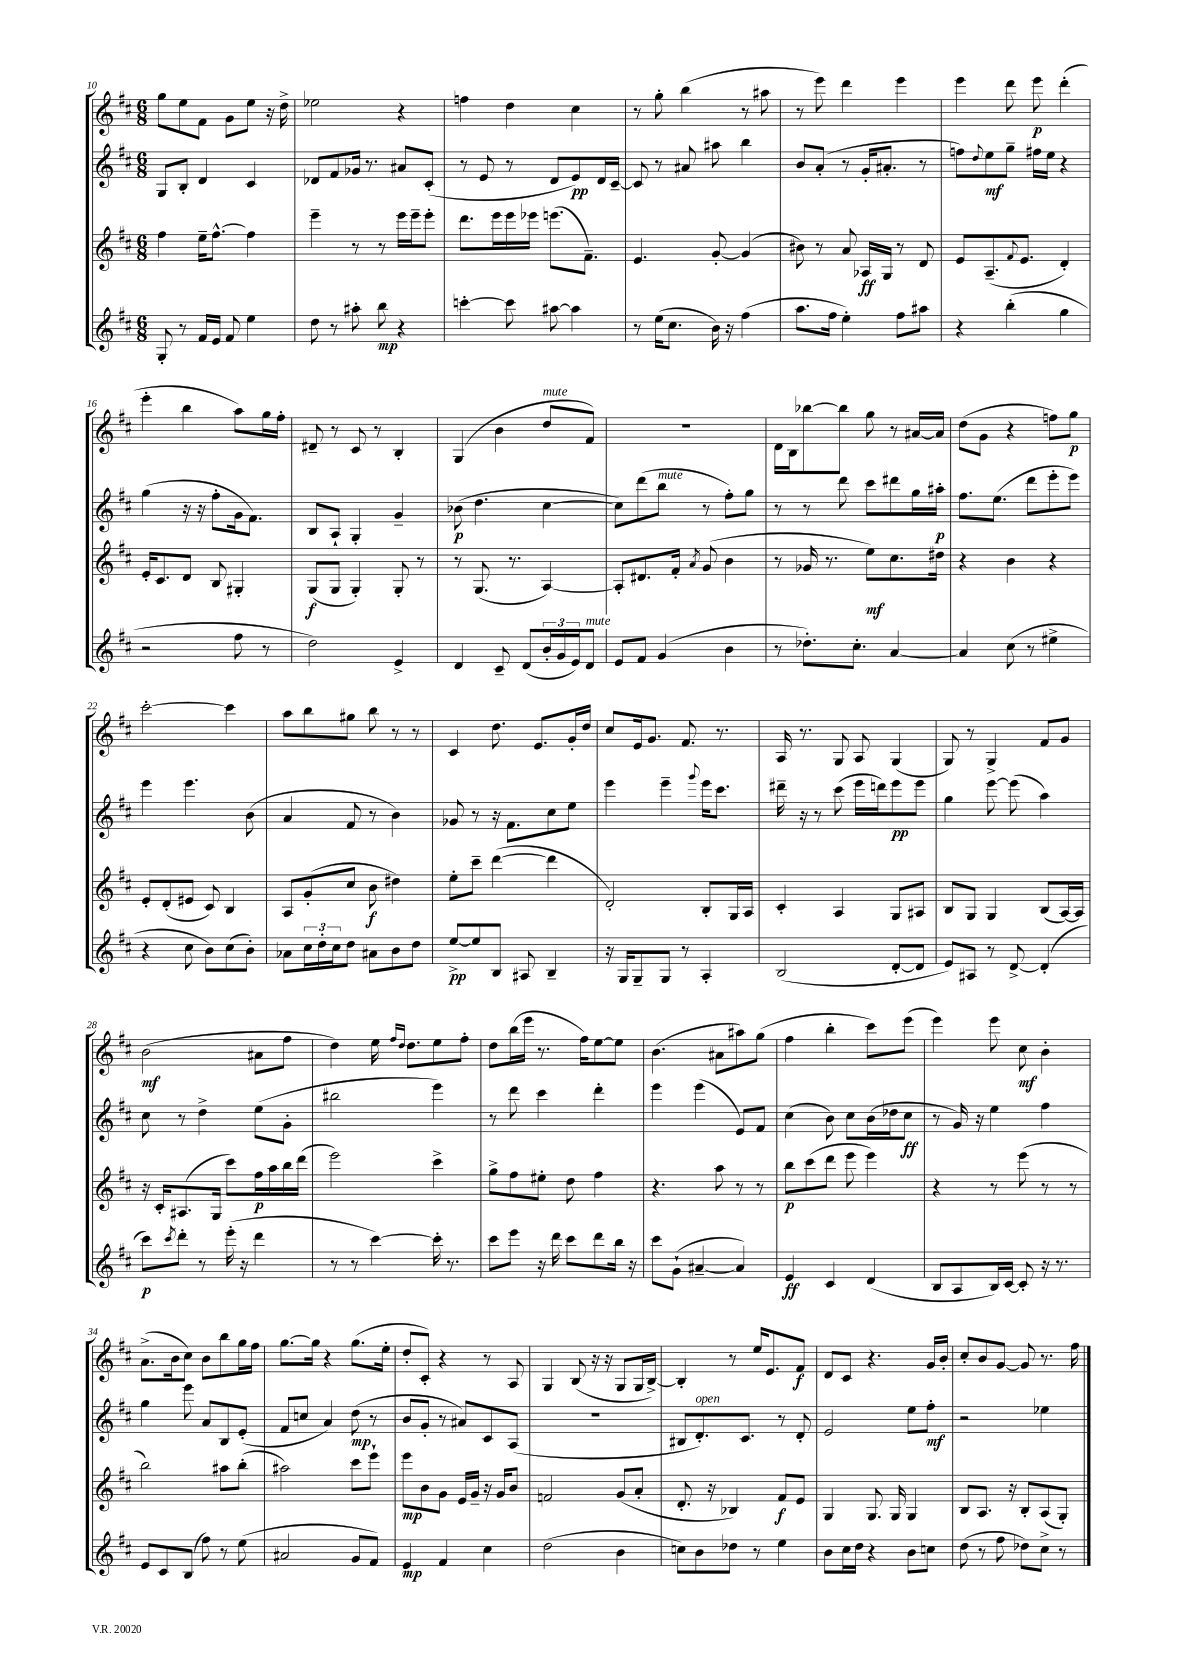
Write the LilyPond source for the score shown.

<<
\new StaffGroup <<
\new Staff = "s0" {
    \clef treble \key d \major \numericTimeSignature \time 6/8
    g''8 e''8 fis'8 g'8 e''8 r16 d''16-> |
    ees''2 r4 |
    f''4 d''4 cis''4 |
    r8 g''8-. b''4( r8 ais''8 |
    r8 e'''8) d'''4 e'''4 |
    e'''4 d'''8 e'''8\p d'''4-.( |
    e'''4-. b''4 a''8) g''16 fis''16-. |
    dis'8-- r8 cis'8 r8 b4-. |
    g4( b'4 d''8^\markup { \italic "mute" } fis'8) |
    R2. |
    d'16 b16 bes''8~ bes''8 g''8 r8 ais'16~ ais'16 |
    d''8( g'8 r4 f''8) g''8\p |
    cis'''2~-. cis'''4 |
    a''8 b''8 gis''8 b''8 r8 r8 |
    cis'4 d''8. e'8. g'16-. d''16 |
    cis''8 e'16 g'8. fis'8. r8. |
    a16 r8. g8 a8 g4( |
    g8) r8 g4-> fis'8 g'8 |
    b'2\mf( ais'8 fis''8 |
    d''4) e''16 \grace { fis''16 d''16 } d''8. e''8 fis''8-. |
    d''8 b''16( e'''16 r8. fis''16) e''8~ e''8 |
    b'4.( ais'8 ais''8) g''8( |
    fis''4 b''4-. cis'''8) e'''8( |
    e'''4) e'''8 cis''8\mf b'4-. |
    a'8.->( b'16 cis''8) b'8 b''8 g''16 fis''16 |
    g''8.~ g''16 r4 g''8.( e''16-. |
    d''8-. cis'8-.) r4 r8 a8 |
    g4 b8( r16 r16 g8 g16 b16~->) |
    b4-. r8 e''16 e'8. fis'8\f |
    d'8 cis'8 r4. g'16 b'16-. |
    cis''8-. b'8 g'8~ g'8 r8. fis''16 \bar "|." |
}
\new Staff = "s1" {
    \clef treble \key d \major \numericTimeSignature \time 6/8
    g8 b8-. d'4 cis'4 |
    des'8 fis'8 ges'16 r8. ais'8 cis'8-.( |
    r8 e'8 r8 d'8 e'8\pp) d'16 cis'16~-- |
    cis'8 r8 ais'8 ais''8 b''4 |
    b'8 a'8-.( r8 g'16-. ais'8.-. r8 |
    f''8) \appoggiatura { d''8 } e''8\mf g''8-- fis''16 e''16 r4 |
    g''4( r16 r16 fis''8-. g'16 fis'8.) |
    b8 a8-! g4-. g'4-- |
    bes'8\p( d''4. cis''4~ |
    cis''8) d'''8( b''8^\markup { \italic "mute" } r8 fis''8-.) g''8 |
    r8 r8 d'''8 cis'''8 dis'''8 g''16 ais''16-.\p |
    fis''8. e''8.( d'''8 e'''8-. e'''8) |
    e'''4 e'''4. b'8( |
    a'4 fis'8 r8 b'4) |
    ges'8 r8 r16 fis'8. cis''8 e''8 |
    e'''4 e'''4-- \appoggiatura { g'''8 } e'''16 cis'''8. |
    dis'''16-- r16 r8 cis'''8( e'''16 d'''16) e'''8\pp e'''8 |
    g''4 e'''8~ e'''8( a''4) |
    cis''8 r8 d''4-> e''8( g'8-. |
    bis''2 e'''4) |
    r8 d'''8 cis'''4 d'''4-. |
    e'''4 e'''4( e'8) fis'8 |
    cis''4( b'8) cis''8 b'16( des''16 cis''8\ff |
    r8 g'16) r16 e''4 fis''4 |
    g''4 e'''8 a'8 b8 e'8-.( |
    fis'8 c''8 a'4) d''8\mp( r8 |
    b'8 g'8-. r8 ais'8) cis'8 a8( |
    R2. |
    bis8 d'8.-.^\markup { \italic "open" }) cis'8. r8 d'8-. |
    e'2 e''8 fis''8-.\mf |
    r2 ees''4 \bar "|." |
}
\new Staff = "s2" {
    \clef treble \key d \major \numericTimeSignature \time 6/8
    fis''4 e''16-- fis''8.~-^ fis''4 |
    e'''4-- r8 r8 e'''16 e'''16-- e'''8-. |
    d'''8. e'''16 e'''16 ees'''16 e'''8.( fis'8.--) |
    e'4. g'8~-. g'4( |
    bis'8) r8 a'8 aes16\ff g16 r8 d'8 |
    e'8 a8.--( \appoggiatura { fis'8 } e'8. d'4-.) |
    e'16-. cis'8. d'8 b8 gis4-. |
    g8\f( g8 g4-.) g8-. r8 |
    r8 g8.( r8. a4~) |
    a8-. dis'8. fis'16-. \acciaccatura { a'8 } g'8( b'4 |
    r8 ges'16 r8. e''8\mf) cis''8. dis''16 |
    r4 b'4 r4 |
    e'8-. d'8-.( eis'8 cis'8) b4 |
    a8 g'8-.( cis''8 b'8\f dis''4) |
    e''8-. cis'''8-- d'''4~( d'''4 |
    d'2-.) b8-. g16 a16 |
    cis'4-. a4 g8 ais8 |
    b8 g8 g4 b8( a16~) a16 |
    r16 cis'16-. ais8.( g16 cis'''8) fis''16\p a''16 b''16 d'''16( |
    e'''2) cis'''4-> |
    g''8-> fis''8 eis''8-. d''8 fis''4 |
    r4. a''8 r8 r8 |
    b''8\p cis'''8( d'''8 e'''8 e'''4) |
    r4 r8 e'''8( r8 r8 |
    b''2) ais''8 b''8-.( |
    ais''2) cis'''8 e'''8-! |
    e'''8\mp b'8 g'8 e'16 g'16-- r16 g'16 b'8 |
    f'2 g'8( a'8-. |
    d'8.-. r16 bes4) fis'8\f e'8 |
    g4 g8. g16 g4 |
    b8 a8. r16 b8-. a8( g8-.) \bar "|." |
}
\new Staff = "s3" {
    \clef treble \key d \major \numericTimeSignature \time 6/8
    g8-. r8 fis'16 e'16 fis'8 e''4 |
    d''8 r8 ais''8-. b''8\mp r4 |
    c'''4~-. c'''8 ais''8~ ais''4 |
    r8 e''16( cis''8. b'16) r16 fis''4( |
    a''8. fis''16 e''4-.) fis''8 ais''8 |
    r4 b''4-.( g''4 |
    r2 fis''8 r8 |
    d''2) e'4-> |
    d'4 cis'8-- d'8( \tuplet 3/2 { b'16-. g'16 e'16) } d'8^\markup { \italic "mute" } |
    e'8 fis'8 g'4( b'4 |
    r8 des''8.-.) cis''8.-. a'4~ |
    a'4 cis''8( r8 eis''4-> |
    r4 cis''8 b'8) cis''8( b'8-.) |
    aes'8 \tuplet 3/2 { cis''16 d''16-. cis''16 } d''8 ais'8 b'8 d''8 |
    e''8~->\pp e''8 b8 ais8 b4-- |
    r16 g16 g8-- g8 r8 a4-. |
    b2( d'8~-. d'8 |
    e'8) ais8 r8 d'8~-> d'4-.( |
    cis'''8\p) \acciaccatura { cis'''8 } d'''8-. r8 e'''16-.( r16 d'''4 |
    r8 r8 cis'''4~) cis'''16-. r8. |
    cis'''8 e'''8 r16 d'''16 cis'''8 d'''8 b''16 r16 |
    cis'''8 g'8-!( ais'4~-- ais'4) |
    e'4\ff cis'4 d'4( |
    b8 a8 b16) cis'16~ cis'8-. r16 r8. |
    e'8 cis'8 b8( fis''8) r8 e''8( |
    ais'2 g'8 fis'8) |
    e'4\mp fis'4 cis''4 |
    d''2( b'4 |
    c''8) b'8 des''8 r8 e''4 |
    b'8 cis''16 d''16 r4 b'8 c''8 |
    d''8( r8 fis''8 des''8) cis''8-> r8 \bar "|." |
}
>>
>>
\layout { \context { \Score currentBarNumber = #10 } }
